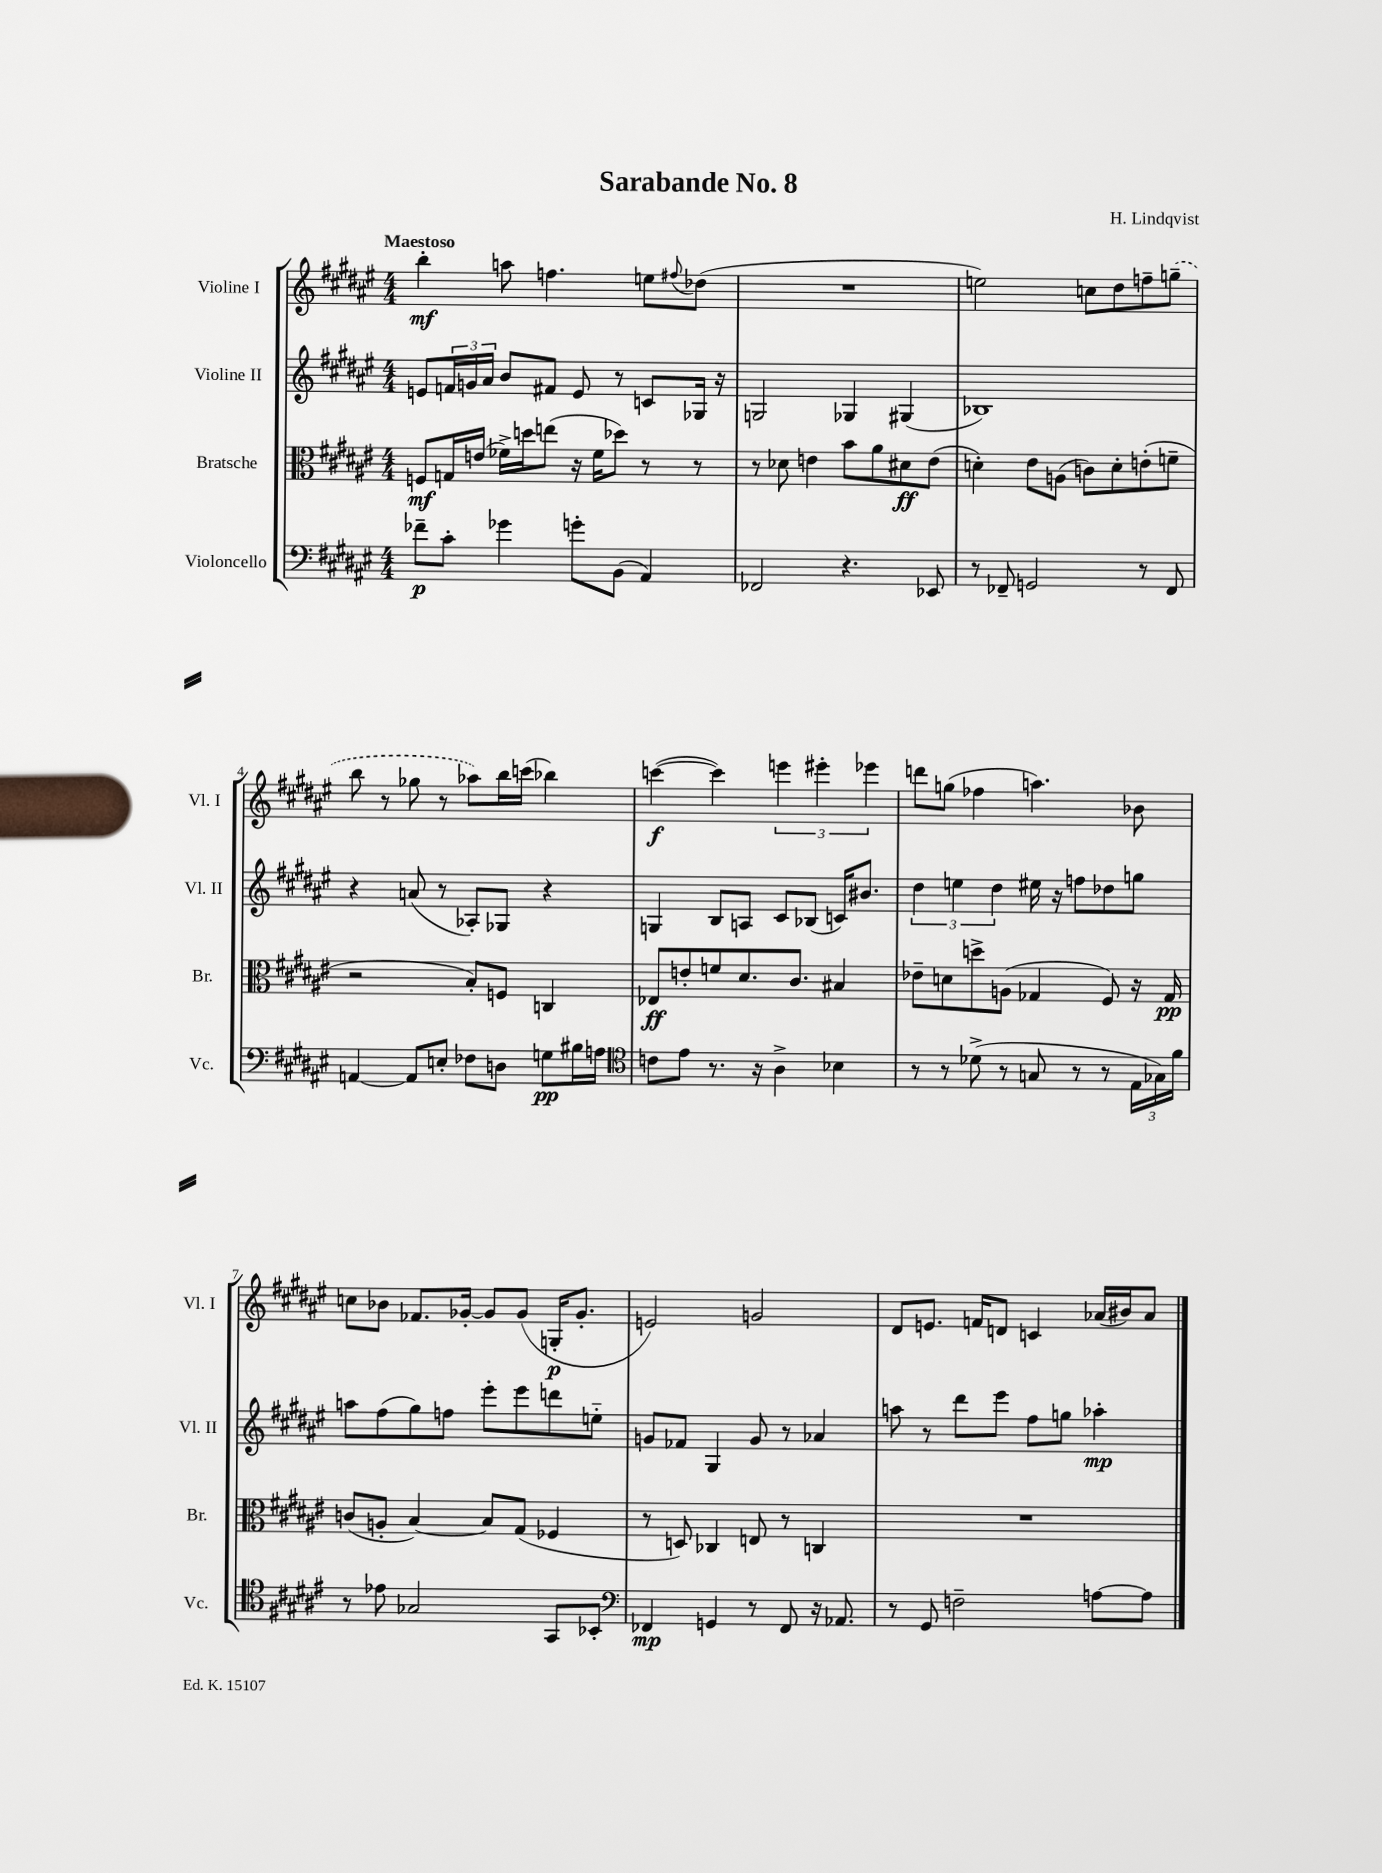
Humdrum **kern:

**kern	**kern	**kern	**kern
*staff4	*staff3	*staff2	*staff1
*clefF4	*clefC3	*clefG2	*clefG2
*k[f#c#g#d#a#e#]	*k[f#c#g#d#a#e#]	*k[f#c#g#d#a#e#]	*k[f#c#g#d#a#e#]
*M4/4	*M4/4	*M4/4	*M4/4
8f-~	8F	8e	4bb'
8c#'	16G	24f	.
.	.	24g	.
.	(16e	.	.
.	.	24a#	.
4g-	16f-^)	8b	8aa
.	16dd	.	.
.	(8ee	8f#	4.ff
8g'	16r	8e	.
.	16f-	.	.
(8BB	8dd-)	8r	.
4AA#)	8r	8c	8ee
.	.	.	8qqff#
.	8r	16G-	(8dd-
.	.	16r	.
=	=	=	=
2FF-	8r	2G	1r
.	8d-	.	.
.	4e	.	.
4.r	8b	4G-	.
.	8a#	.	.
.	8d#	(4G#	.
8EE-	(8e	.	.
=	=	=	=
8r	4d')	1B-)	2ee)
8FF-~	.	.	.
2GG	8e#	.	.
.	(8A	.	.
.	8c)	.	8cc
.	8d'	.	8dd#
8r	(8e'	.	8ff~
8FF-	8f~	.	(8gg~
=	=	=	=
[4AA	2r	4r	8bb
.	.	.	8r
8AA]	.	(8a	8gg-
8E'	.	8r	8r
8F-	8B')	8A-')	8aa-)
8D	8F	8G-	16bb
.	.	.	(16ccc
8G	4C	4r	4bb-)
16B#	.	.	.
16A	.	.	.
=	=	=	=
*clefC4	*	*	*
8c	8E-	4G	([4ccc
8e#	8e'	.	.
8.r	8f	8B	4ccc])
.	8.d#	8A	.
16r	.	.	.
4A#^	.	8c#	6eee
.	8.c#	.	.
.	.	(8B-	.
.	.	.	6eee#'
4B-	4B#	16c)	.
.	.	8.b#	.
.	.	.	6eee-
=	=	=	=
8r	8e-~	6dd#	8ddd
8r	8d	.	(8gg
.	.	6ee	.
(8d-^	8dd^	.	4ff-
.	.	6dd#	.
8r	(8A	.	.
8G	4G-	16ee#	4.aa)
.	.	16r	.
8r	.	8ff	.
8r	8F#)	8dd-	.
24E#	16r	8gg	8b-
24G-)	.	.	.
.	16G-	.	.
24f#	.	.	.
=	=	=	=
8r	(8c	8aa	8cc
8e-	8A'	(8ff#	8b-
2G-	[4B)	8gg#)	8.f-
.	.	8ff	.
.	.	.	[16g-'
.	8B]	8eee#'	8g-]
.	(8G#	8eee#	(8g-
8GG#	4F-	8ddd	16G'
.	.	.	8.g-'
8BB-'	.	8ee'~	.
=	=	=	=
*clefF4	*	*	*
4FF-	8r	8g	2e)
.	8D)	8f-	.
4GG	4C-	4G#	.
8r	8E	8g	2g
8FF-	8r	8r	.
16r	4C	4a-	.
8.AA-	.	.	.
=	=	=	=
8r	1r	8aa	8d#
8GG#	.	8r	8.e
2F~	.	8ddd#	.
.	.	.	16f
.	.	8eee#	8d
.	.	8ff#	4c
.	.	8gg	.
[8A	.	4aa-'	(16a-
.	.	.	16b#)
8A]	.	.	8a-
==	==	==	==
*-	*-	*-	*-
